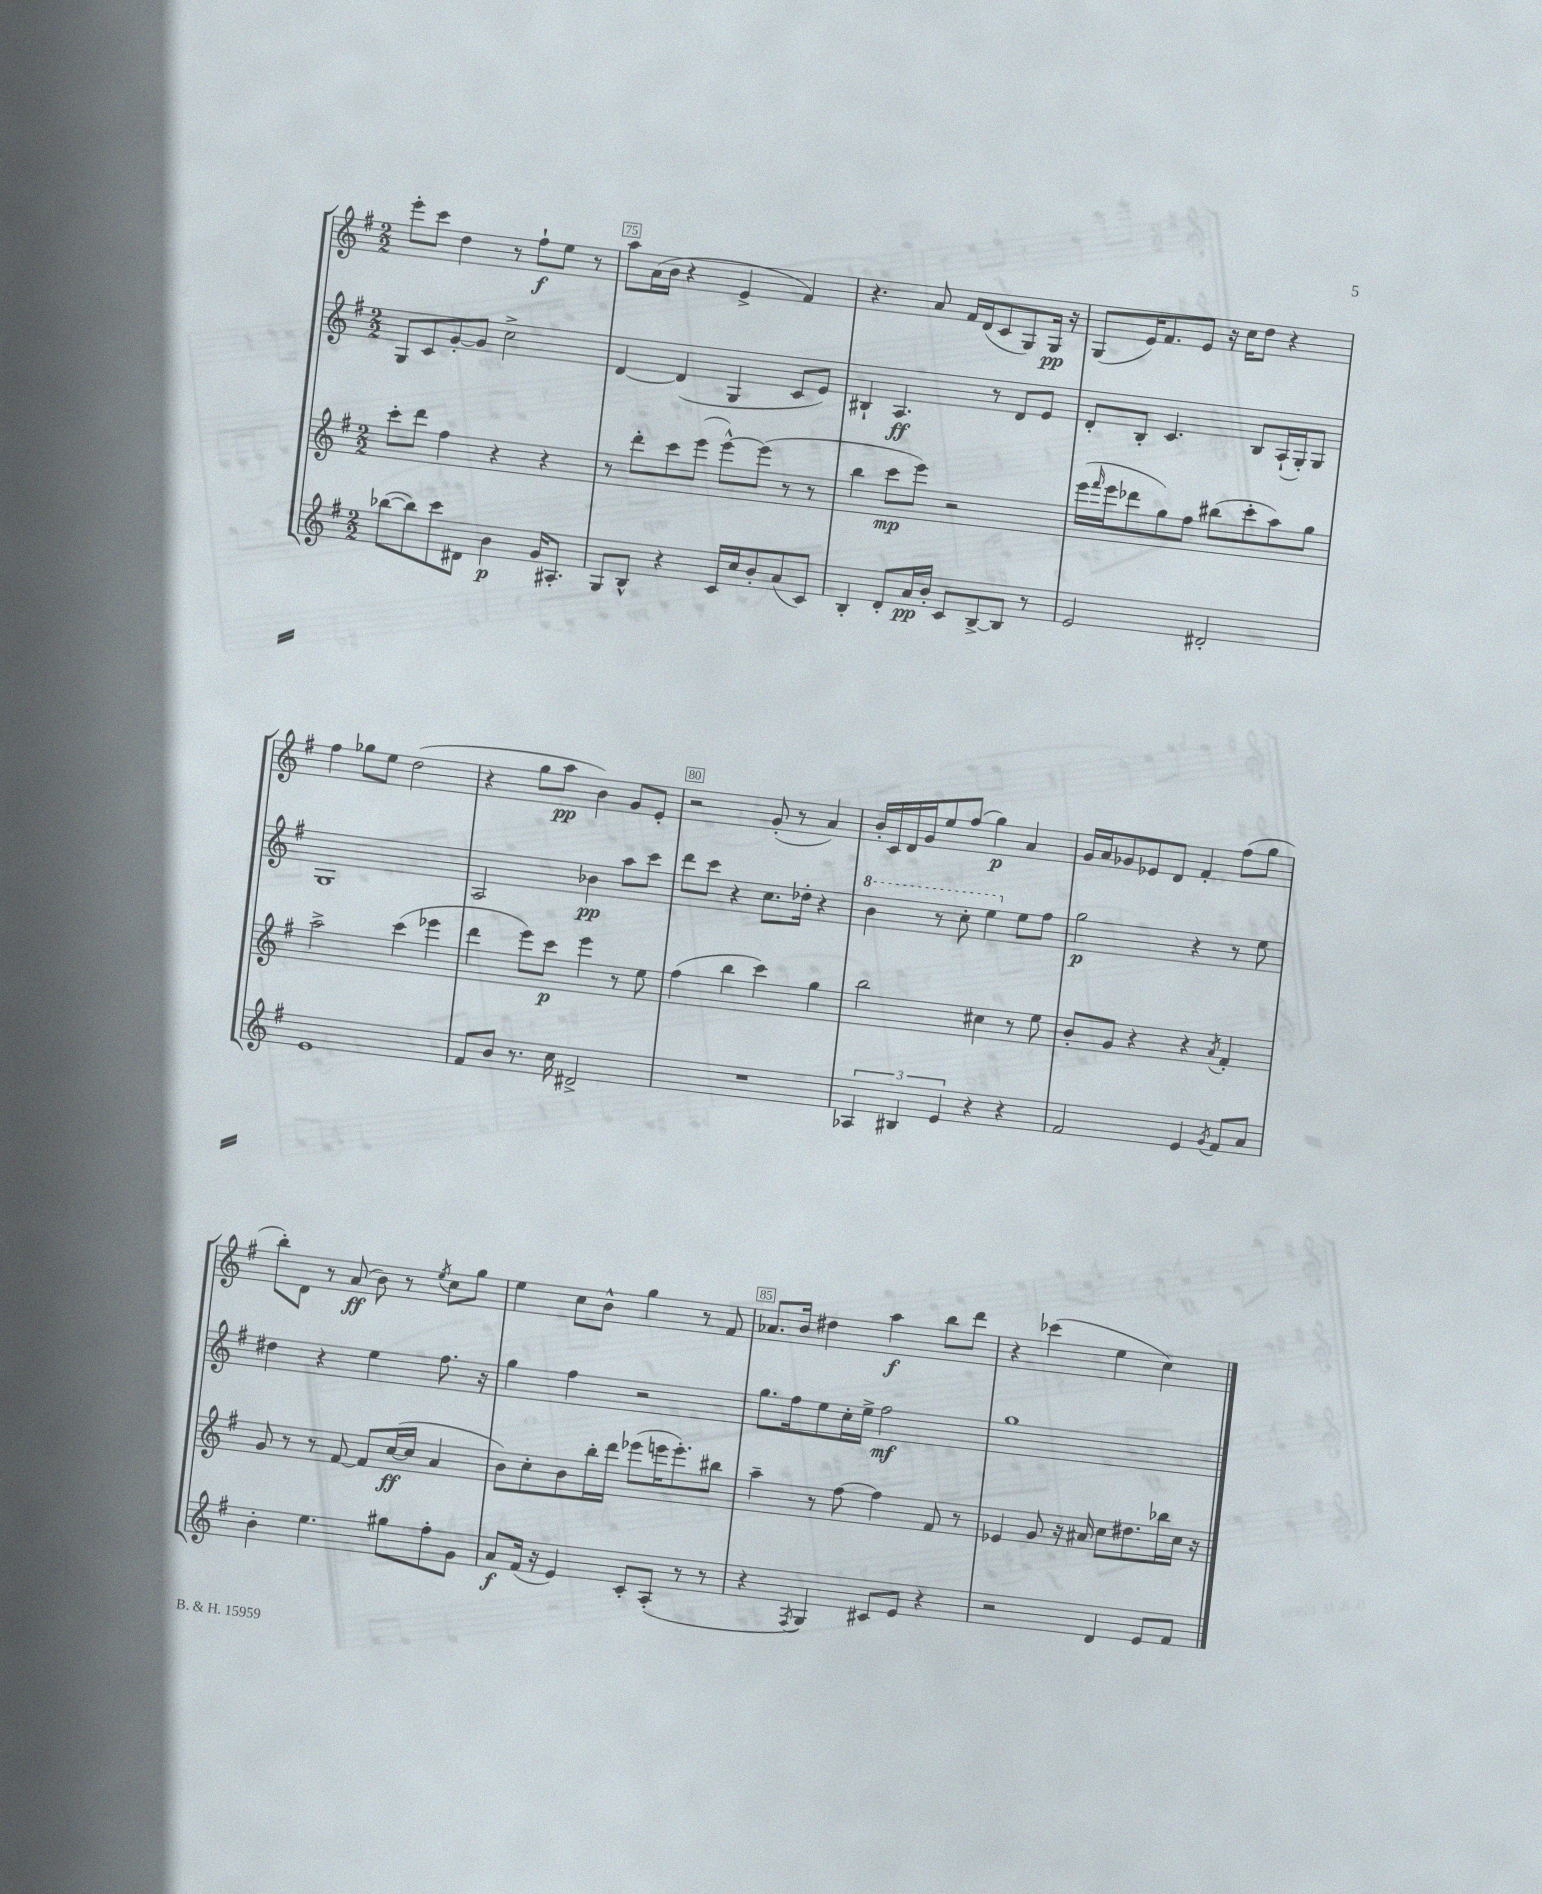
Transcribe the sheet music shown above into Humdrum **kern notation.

**kern	**kern	**kern	**kern
*staff4	*staff3	*staff2	*staff1
*clefG2	*clefG2	*clefG2	*clefG2
*k[f#]	*k[f#]	*k[f#]	*k[f#]
*M2/2	*M2/2	*M2/2	*M2/2
([8bb-	8ccc'	8G	8eee'
8bb-])	8ddd	8c	8ccc
8ccc	4ff#	[8g'	4dd
8d#	.	8g]	.
4b	4r	2cc^	8r
.	.	.	8ff#`
16g	4r	.	8ee
8.A#'	.	.	.
.	.	.	8r
=	=	=	=
8G	8r	[4d	8aa
8B^^	8ddd'	.	(16a
.	.	.	16b
4r	8ccc	(4d]	4r
.	(8eee	.	.
16c	[8eee^^)	4G	4e^
16cc	.	.	.
8b'	(8eee]	.	.
(8a	8r	8c	4f#)
8c)	8r	8e)	.
=	=	=	=
4B'	4bb	4B#`	4.r
8d'	8ccc	4.A	.
16a	8eee)	.	8a
16b'	.	.	.
8c	2r	.	16f#
.	.	.	(16d
[8B^	.	8r	8c
8B]	.	8d	8G)
8r	.	8e	16G
.	.	.	16r
=	=	=	=
2e	(16eee	8d'	(8G
.	16qqfff#	.	.
.	16eee	.	.
.	8ddd-	8B'	16e)
.	.	.	8.f#
.	8gg)	4.c	.
.	8ff#	.	8e
2d#'	(8bb#	.	16r
.	.	.	16cc
.	8ccc'	8B	8dd
.	8aa)	(16A`	4r
.	.	16G')	.
.	8gg	8G	.
=	=	=	=
1e	2aa^	1G	4ff#
.	.	.	8gg-
.	.	.	8ee
.	(4ccc	.	(2dd
.	4eee-	.	.
=	=	=	=
8f#	4ddd	2A	4r
8b	.	.	.
8.r	8eee)	.	8gg
.	8ccc	.	8aa
16cc	.	.	.
2d#^	4eee	4b-	4b)
.	8r	8aa	8g
.	8ee	8ccc	8e'
=	=	=	=
1r	(4ff#	8ddd	2r
.	.	8ccc	.
.	4bb	4r	.
.	4ccc)	8.cc	(8g'
.	.	.	8r
.	.	16dd-'	.
.	4gg	4r	4a)
=	=	=	=
6A-	2bb	4bb	16b'
.	.	.	16c
.	.	.	16d
6B#	.	.	.
.	.	.	16g
.	.	8r	8ee
6e	.	.	.
.	.	8ccc'	(8ff#
4r	4cc#	4eee	4gg)
4r	8r	8ee	4a
.	8ee	8ff#	.
=	=	=	=
2f#	8b'	2gg	16g
.	.	.	16a
.	8g	.	8g-
.	4r	.	8e-
.	.	.	8d
4e	4r	4r	4f#'
8qg	8qa	.	.
8f#	4f#'	8r	(8ff#
8a	.	8ee	8gg
=	=	=	=
4b'	8g	4dd#	8bb')
.	8r	.	8d
4.ee	8r	4r	8r
.	[8f#	.	(8a
.	8f#]	4ee	8b)
8gg#	([16cc	.	8r
.	16cc]	.	.
.	.	.	8qee
8ff#'	4a	8.ff#	8cc
8g	.	.	8gg
.	.	16r	.
=	=	=	=
8a	8b)	4gg	4ee
(16f#	8cc'	.	.
16r	.	.	.
4e)	8b	4ff#	8cc
.	16bb'	.	8b^^
.	16ddd	.	.
8c'	(8eee-	2r	4gg
(8A'	16eee	.	.
.	8.eee')	.	.
8r	.	.	8r
8r	8bb#	.	8f#
=	=	=	=
4r	4aa~	8.gg	8.a-
.	.	16ff#	16b
8qF#	.	.	.
4G)	8r	8ee	4dd#
.	[8ff#	16cc'	.
.	.	16ee^	.
8c#	4ff#]	2ff#	4aa
8e	.	.	.
4r	8f#	.	8bb
.	8r	.	8ddd
=	=	=	=
2r	4e-	1gg	4r
.	8g	.	(4ccc-
.	16r	.	.
.	16a#	.	.
4d	8cc	.	4ee
.	8.dd#	.	.
8e	.	.	4cc)
.	16bb-	.	.
8f#	16cc	.	.
.	16r	.	.
==	==	==	==
*-	*-	*-	*-
